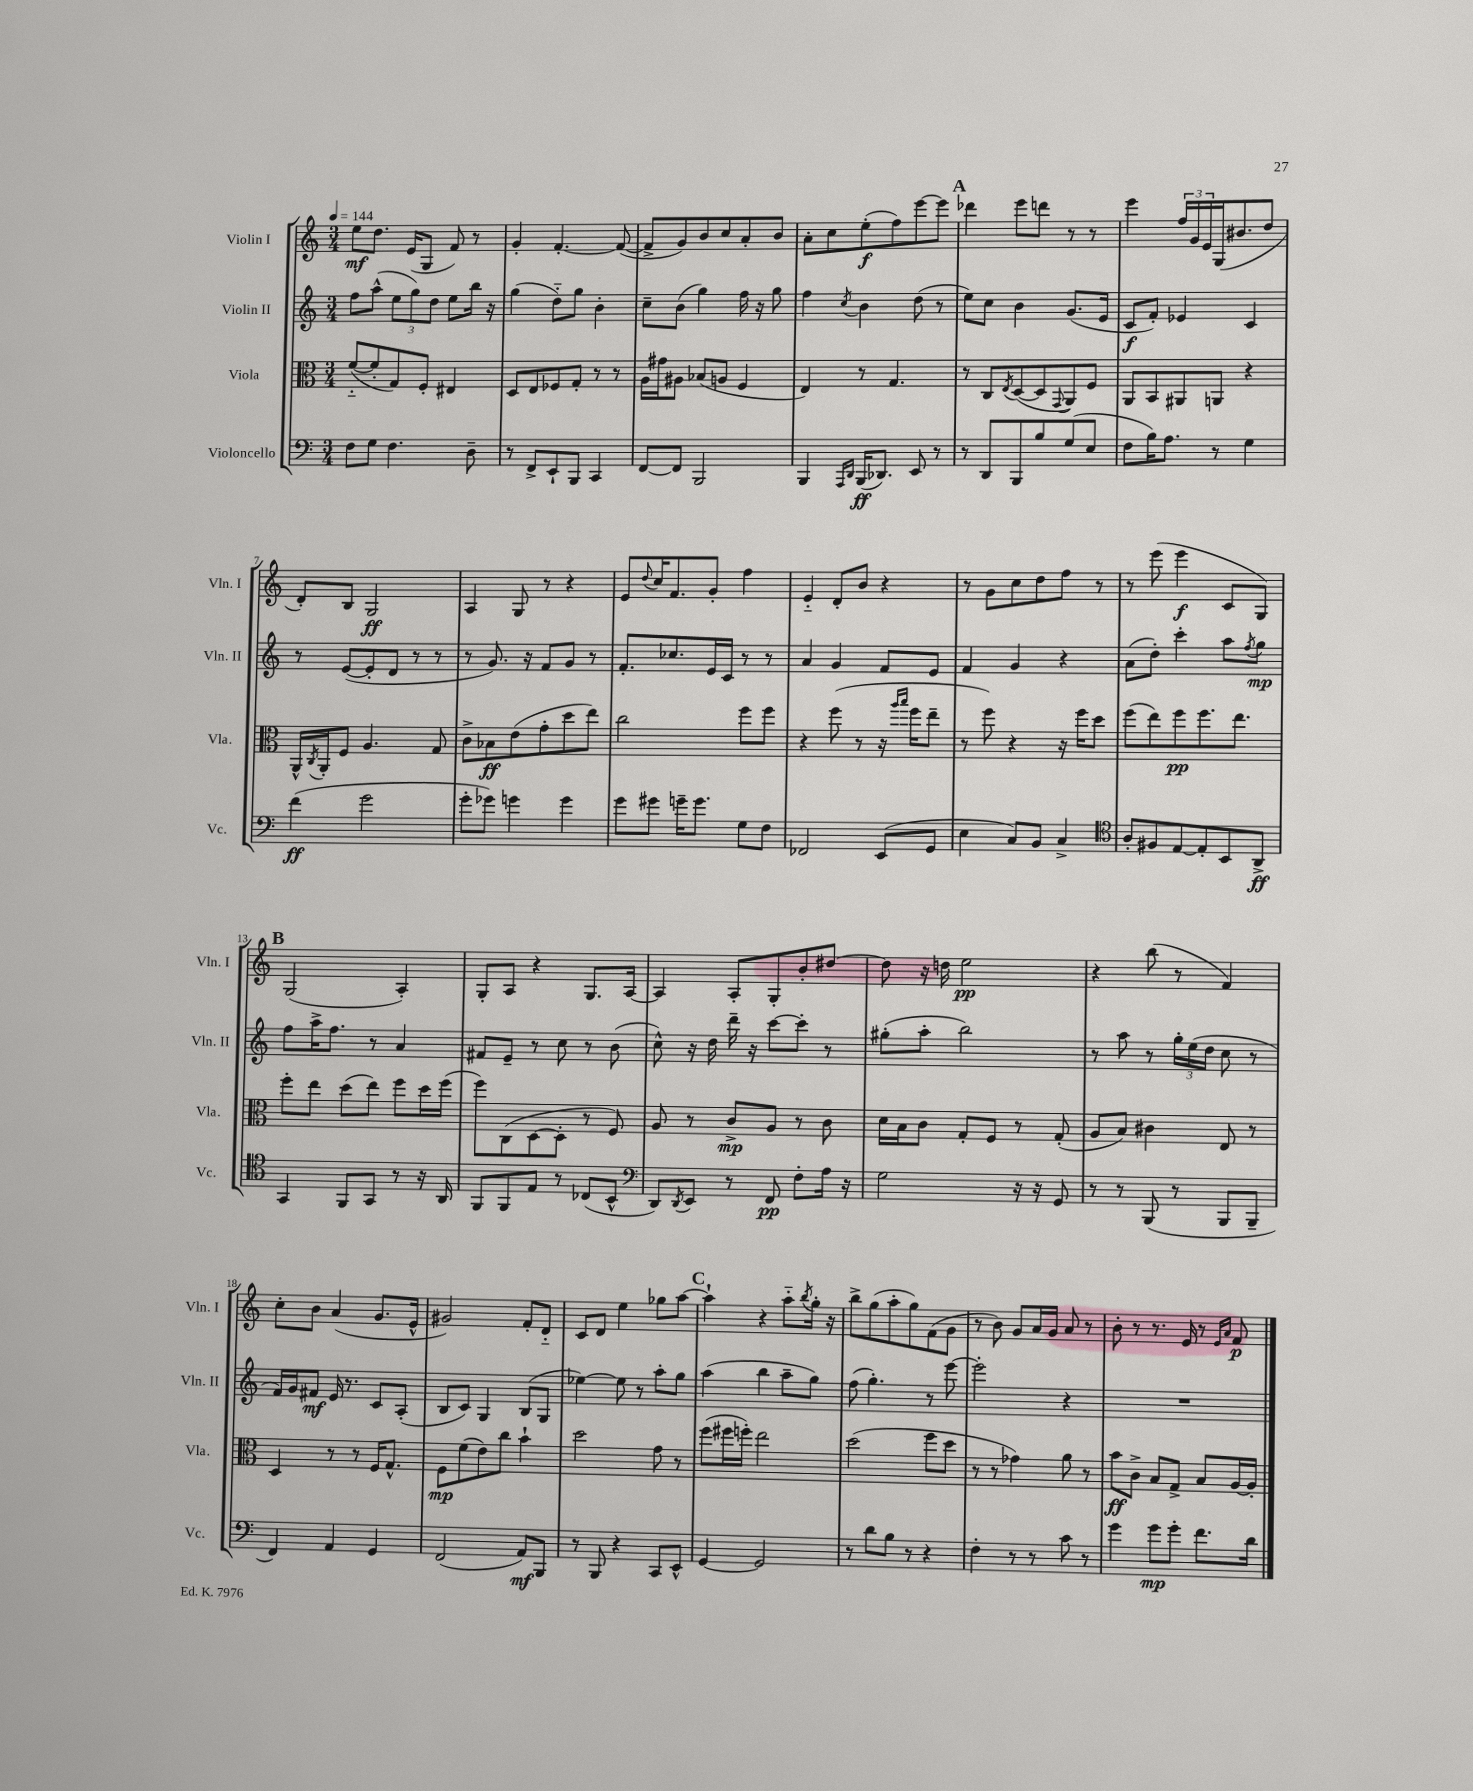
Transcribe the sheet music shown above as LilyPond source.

<<
\new StaffGroup <<
\new Staff = "s0" \with { instrumentName = "Violin I" shortInstrumentName = "Vln. I" } {
    \clef treble \key c \major \numericTimeSignature \time 3/4 \tempo 4 = 144
    e''8\mf d''8. e'16( g8 f'8) r8 |
    g'4-. f'4.~-. f'8~( |
    f'8-> g'8) b'8 c''8 a'8-. b'8 |
    a'8-. c''8 e''8-.\f( f''8) e'''8~ e'''8 |
    \mark \markup { \bold "A" } des'''4 e'''8 d'''8 r8 r8 |
    e'''4 \tuplet 3/2 { f''16 g'16 e'16 } g16( bis'8. d''8 |
    d'8-.) b8 g2\ff |
    a4 g8 r8 r4 |
    e'8 \appoggiatura { d''8 } c''16 f'8. g'8-. f''4 |
    e'4-_ d'8-. b'8 r4 |
    r8 g'8 c''8 d''8 f''8 r8 |
    r8 e'''8( e'''4\f c'8 g8) |
    \mark \markup { \bold "B" } g2( a4-.) |
    g8-. a8 r4 g8. a16~ |
    a4 a8-. g8-. b'8-. dis''8~ |
    dis''8 r16 d''16 e''2\pp |
    r4 b''8( r8 f'4) |
    c''8-. b'8 a'4( g'8. e'16-^ |
    gis'2) f'8-. d'8-_ |
    c'8 d'8 e''4 ges''8 a''8~ |
    \mark \markup { \bold "C" } a''4-! r4 a''8-_ \acciaccatura { b''8 } g''16-. r16 |
    b''8-> g''8( a''8-. g''8) f'8( g'8 |
    r8 b'8) g'8 a'16 g'16 a'8 r8 |
    b'8-. r8 r8. e'16 r8 \grace { e'16 a'16 } f'8\p \bar "|." |
}
\new Staff = "s1" \with { instrumentName = "Violin II" shortInstrumentName = "Vln. II" } {
    \clef treble \key c \major \numericTimeSignature \time 3/4
    f''8 a''8-^( \tuplet 3/2 { e''8 g''8) d''8 } e''8 b''16 r16 |
    g''4( d''8-_) g''8 b'4-. |
    c''8-- b'8( g''4) f''16 r16 g''8 |
    f''4 \acciaccatura { c''8 } b'4 d''8( r8 |
    \mark \markup { \bold "A" } e''8) c''8 b'4 g'8.( e'16 |
    c'8\f f'8-.) ees'4 c'4 |
    r8 e'8~( e'8-. d'8 r8 r8 |
    r8 g'8.) r16 f'8 g'8 r8 |
    f'8.-. ces''8. e'16 c'16 r8 r8 |
    a'4 g'4 f'8 e'8 |
    f'4 g'4 r4 |
    a'8( d''8-.) c'''4-. a''8 \acciaccatura { f''8 } g''8\mp |
    \mark \markup { \bold "B" } f''8 a''16-> f''8. r8 a'4 |
    fis'8 e'8-- r8 c''8 r8 b'8( |
    c''8-^) r16 d''16 d'''16-- r16 c'''8~ c'''8-. r8 |
    gis''8-.( a''8-. b''2) |
    r8 a''8 r8 \tuplet 3/2 { g''16-. e''16( d''16 } c''8 r8 |
    f'16) g'16 fis'8\mf e'16 r8. c'8 a8-.( |
    b8 c'8) g4 b8( g8 |
    ees''4~) ees''8 r8 a''8-. g''8 |
    \mark \markup { \bold "C" } a''4( b''4 a''8-- g''8) |
    f''8( g''4.-.) r8 e'''8~ |
    e'''2-. r4 |
    R2. \bar "|." |
}
\new Staff = "s2" \with { instrumentName = "Viola" shortInstrumentName = "Vla." } {
    \clef alto \key c \major \numericTimeSignature \time 3/4
    f'8~-_( f'8-. g8) f8-. eis4 |
    d8 e8 fes8 g8-. r8 r8 |
    a16 gis'16 ais8 bes8( a8 f4 |
    e4) r8 g4. |
    \mark \markup { \bold "A" } r8 c8 \acciaccatura { e8 } d8~( d8 \appoggiatura { g,8 } a,8) f8 |
    a,8 b,8 ais,8 a,8 r4 |
    a,16-^ \acciaccatura { c8 } a,16-. f8 a4. g8 |
    c'8-> bes8\ff e'8( g'8-. d''8 e''8) |
    c''2 f''8 f''8 |
    r4 f''8( r8 r16 \grace { a''16 b''16 } f''16 e''8-- |
    r8 f''8) r4 r16 f''16 d''8 |
    f''8( e''8) f''8\pp f''8. e''8. |
    \mark \markup { \bold "B" } f''8-. e''8 d''8( e''8) f''8 d''16 f''16( |
    f''8) c8( d8~ d8-. r8 f8) |
    a8 r8 c'8->\mp a8 r8 c'8 |
    d'16 b16 c'8 g8-. f8 r8 g8-.( |
    a8 b8) cis'4 e8 r8 |
    d4 r8 r8 f16 g8.-^ |
    f8\mp f'8( e'8) c''8 b'4-! |
    d''2 g'8 r8 |
    \mark \markup { \bold "C" } f''8( fis''16 f''16-.) e''2 |
    d''2( f''8 d''8 |
    r8 r8 ges'4) a'8 r8 |
    b'8\ff c'8-> b8 g8-> b8 a16~ a16-. \bar "|." |
}
\new Staff = "s3" \with { instrumentName = "Violoncello" shortInstrumentName = "Vc." } {
    \clef bass \key c \major \numericTimeSignature \time 3/4
    f8 g8 f4. d8-- |
    r8 f,8-> e,8-! b,,8 c,4 |
    f,8~ f,8 b,,2 |
    b,,4 \grace { a,,16 d,16 } b,,16\ff( des,8.) e,8 r8 |
    \mark \markup { \bold "A" } r8 d,8 b,,8 b8 g8( e8 |
    f8 b16) a8. r8 g4 |
    f'4\ff( g'2 |
    g'8-. ges'8) g'4 g'4 |
    g'8 gis'8 g'16-- g'8. g8 f8 |
    fes,2 e,8( g,8 |
    e4 c8) b,8 c4-> |
    \clef tenor a8-. fis8 e8~ e8-. b,8 a,8->\ff |
    \mark \markup { \bold "B" } g,4 f,8 g,8 r8 r16 a,16 |
    f,8 f,8 e8 r8 ces8( b,8-^ |
    \clef bass d,8) \acciaccatura { d,8 } e,8 r8 f,8\pp f8-. a16 r16 |
    g2 r16 r16 g,8 |
    r8 r8 b,,8( r8 b,,8 b,,8-- |
    f,4) a,4 g,4 |
    f,2( a,8\mf) b,,8 |
    r8 b,,8 r4 c,8 e,8-^ |
    \mark \markup { \bold "C" } g,4~ g,2 |
    r8 d'8 b8 r8 r4 |
    f4-. r8 r8 c'8 r8 |
    g'4 g'8\mp g'8-. f'8. d'16 \bar "|." |
}
>>
>>
